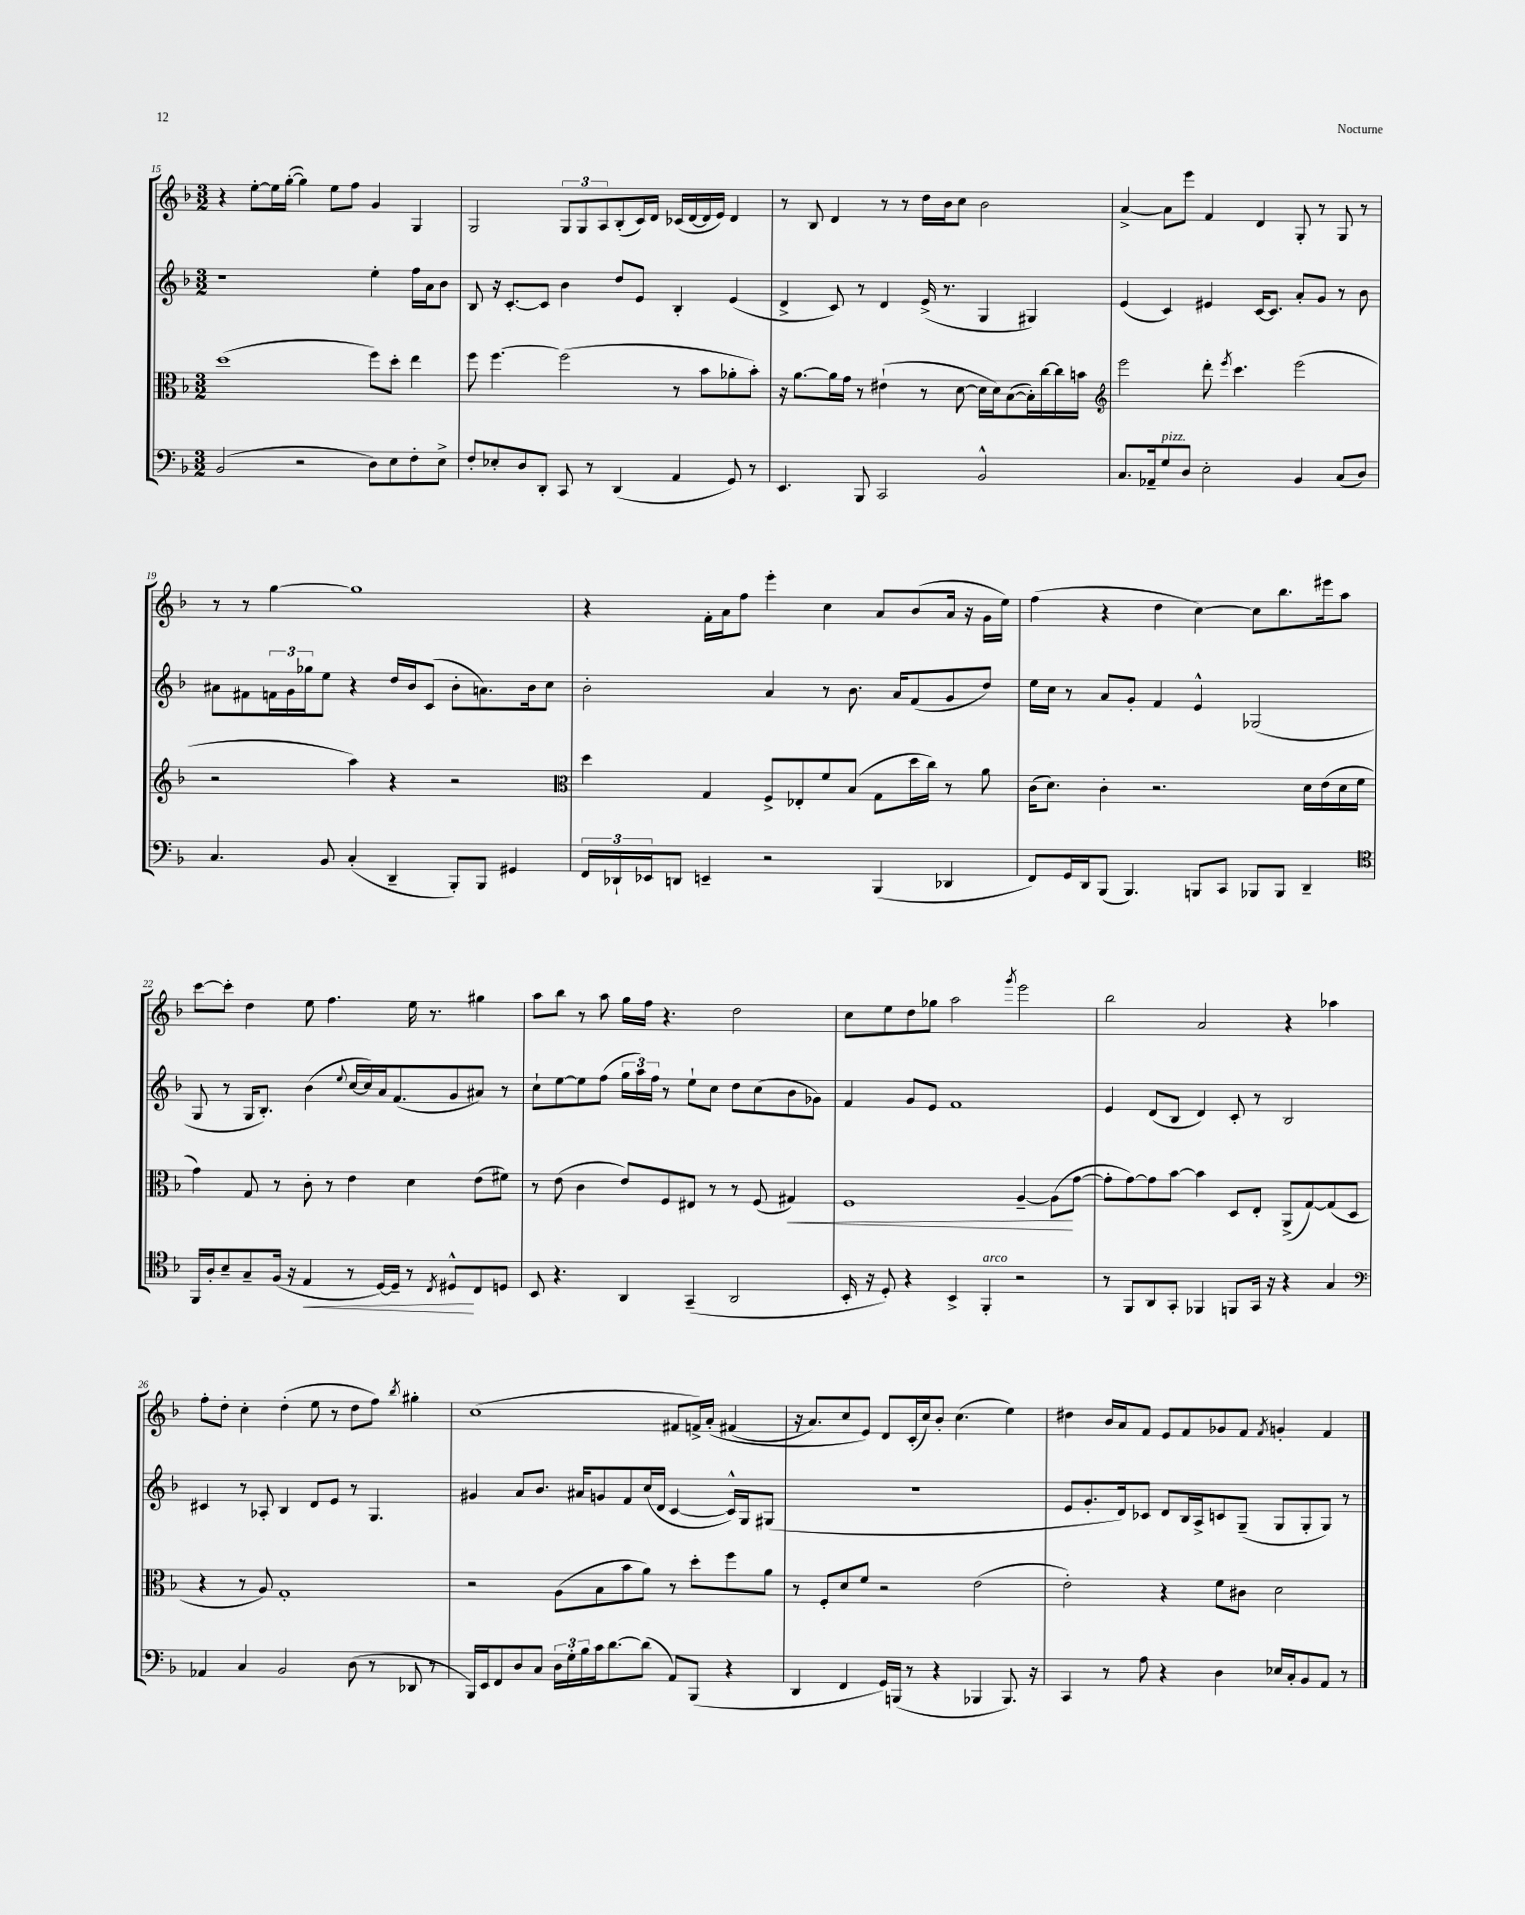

**kern	**kern	**kern	**kern
*staff4	*staff3	*staff2	*staff1
*clefF4	*clefC3	*clefG2	*clefG2
*k[b-]	*k[b-]	*k[b-]	*k[b-]
*M3/2	*M3/2	*M3/2	*M3/2
(2BB-/	(1dd	1r	4r
.	.	.	[8ee'\L
.	.	.	16ee\]L
.	.	.	([16gg'\JJ
2r	.	.	4gg\])
.	.	.	8ee\L
.	.	.	8ff\J
8D\L)	8ff\L)	4ee'\	4g/
8E\	8dd'\J	.	.
8F'\	4ee\	16ff\LL	4G/
.	.	16a\J	.
8E^\J	.	8b-\J	.
=	=	=	=
8F'/L	8ff\	8B-/	2G/
8E-'/	[4.ff\	16r	.
.	.	[8.c'/L	.
8D/	.	.	.
8DD'/J	.	8c/]J	.
8CC/	(2ff\]	4b-\	12G/L
.	.	.	12G/
8r	.	.	.
.	.	.	12A/
(4DD/	.	8dd/L	(8B-'/
.	.	8e/J	16c/L)
.	.	.	16d/JJ
4AA/	8r	4B-'/	(16c-/LL
.	.	.	[16d/
.	8b-\L	.	16d/]
.	.	.	16e/JJ)
8GG/)	8a-'\	(4e/	4d/
8r	8b-'\J)	.	.
=	=	=	=
4.EE/	16r	4d^/	8r
.	[8.a\L	.	.
.	.	.	8B-/
.	16a\]L	8c/)	4d/
.	16g\JJ	.	.
8BBB-/	8r	8r	.
2CC/	(4e#`\	4d/	8r
.	.	.	8r
.	8r	(16e^/	16dd\LL
.	.	8.r	16b-\J
.	[8d\	.	8cc\J
2BB-^^/	16d\]LL	4G/	2b-\
.	16d\J)	.	.
.	([8B-\	.	.
.	16B-'\]L)	4G#/)	.
.	[16cc\	.	.
.	16cc\]	.	.
.	16b\JJ	.	.
=	=	=	=
*	*clefG2	*	*
8.C/L	2eee\	(4e/	[4a^/
16AA-~/k	.	.	.
8G/	.	4c/)	8a\]L
8D/J	.	.	8eee\J
2E'\	8ddd'\	4e#/	4f/
.	8qeee/	.	.
.	4.ccc\	.	.
.	.	[16c/LK	4d/
.	.	8.c/]J	.
4BB-/	(2eee\	8a'/L	8G'/
.	.	8g/J	8r
(8C/L	.	8r	8G/
8D/J)	.	8b-\	8r
=	=	=	=
4.C/	2r	8a#\L	8r
.	.	8f#\	8r
.	.	24f\L	[4gg\
.	.	24g\	.
.	.	24gg-\J	.
8BB-/	.	8ee\J	.
(4C'/	4aa\)	4r	1gg]
4DD~/	4r	16dd/LL	.
.	.	16b-/J	.
.	.	(8c/J	.
8BBB-'/L)	2r	8b-'\L	.
8BBB-/J	.	8.a\)	.
4GG#/	.	.	.
.	.	16b-\k	.
.	.	8cc\J	.
=	=	=	=
*	*clefC3	*	*
24FF/LL	4dd\	2b-'\	4r
24DD-`/	.	.	.
24EE-/J	.	.	.
8DD/J	.	.	.
4EE~/	4G/	.	16f'\LL
.	.	.	16a\J
.	.	.	8ff\J
2r	8F^/L	4a/	4eee'\
.	8E-'/	.	.
.	8f/	8r	4cc\
.	(8B-/J	8.b-\	.
(4BBB-/	8G\L	.	8a/L
.	.	16a/LK	.
.	16dd\L	(8f/	(8b-/
.	16cc\JJ)	.	.
4DD-/	8r	8g/	16a/Jk
.	.	.	16r
.	8a\	8dd/J)	16g\LL
.	.	.	16ee\JJ)
=	=	=	=
8FF/L)	(16c\LK	16ee\LL	(4ff\
.	8.d\J)	16cc\JJ	.
16GG/L	.	8r	.
16DD/J	.	.	.
(8BBB-/J	4c'\	8a/L	4r
4.BBB-/)	.	8g'/J	.
.	2.r	4f/	4dd\
8BBB/L	.	4e^^/	[4cc\)
8CC/J	.	.	.
8BBB-/L	.	(2G-/	8cc\]L
8BBB-/J	.	.	8.bb-\
4DD~/	16d\LL	.	.
.	(16e\	.	16eee#\k
.	16d\	.	8aa\J
.	16f\JJ	.	.
=	=	=	=
*clefC4	*	*	*
16FF/LL	4g\)	8G/	[8ccc\L
16A'/J	.	.	.
8B-~/	.	8r	8ccc'\]J
8G~/	8G/	16G/LK	4dd\
.	.	8.B-'/J)	.
(16F/Jk	8r	.	.
16r	.	.	.
4E/	8c'\	(4b-\	8ee\
.	8r	.	4.ff\
.	.	8qqee/	.
8r	4e\	[16cc/LL	.
.	.	16cc/])	.
[16D/LL)	.	16a/J	.
16D~/]JJ	.	(8.f/	.
8r	4d\	.	16ee\
.	.	.	8.r
8qC/	.	.	.
8D#^^/L	.	8g/	.
8C/	(8e\L	8a#/J)	4gg#\
8D/J	8f#\J)	8r	.
=	=	=	=
8BB-/	8r	8cc`\L	8aa\L
4.r	(8e\	[8ee\	8bb-\J
.	4c\	8ee\]	8r
.	.	(8ff\J	8aa\
4AA/	8e/L)	24gg\LL	16gg\LL
.	.	24aa\)	.
.	.	.	16ff\JJ
.	.	24ff\JJ	.
.	8F/	8r	4.r
(4GG~/	8E#/J	8ee`\L	.
.	8r	8cc\J	.
2AA/	8r	8dd\L	2dd\
.	(8F/	(8cc\	.
.	4G#/)	8b-\	.
.	.	8g-\J)	.
=	=	=	=
16BB-'/	1F	4f/	8cc\L
16r	.	.	.
8D'/)	.	.	8ee\
4r	.	8g/L	8dd\
.	.	8e/J	8gg-\J
4BB-^/	.	1f	2aa\
4FF'/	.	.	.
.	.	.	8qggg/
2r	[4A~/	.	2eee\
.	(8A\]L	.	.
.	[8g\J	.	.
=	=	=	=
8r	8g'\]L	4e/	2bb-\
8FF/L	[8g\)	.	.
8AA/	8g\]	(8d/L	.
8GG'/J	[8b-\J	8B-/J	.
4FF-/	4b-\]	4d/)	2a/
8FF/L	8D/L	8c'/	.
16GG/Jk	8E'/J	8r	.
16r	.	.	.
4r	(8AA^/L	2B-/	4r
.	[8G/)	.	.
4G/	(8G/]	.	4aa-\
.	8D/J	.	.
=	=	=	=
*clefF4	*	*	*
4AA-/	4r	4c#/	8ff'\L
.	.	.	8dd'\J
4C/	8r	8r	4cc'\
.	8A/)	8A-'/	.
2BB-/	1G'	4B-/	(4dd'\
.	.	8d/L	8ee\
.	.	8e/J	8r
(8D\	.	8r	8dd\L
8r	.	4.G/	8ff\J)
.	.	.	8qbb-/
8DD-/	.	.	4gg#'\
8r	.	.	.
=	=	=	=
16BBB-/LL)	2r	4g#/	(1cc
16EE/J	.	.	.
8FF/	.	.	.
8D/	.	8a/L	.
8C/J	.	8.b-/J	.
24D\LL	(8A\L	.	.
24G'\	.	.	.
.	.	16a#/LK	.
24B-\	.	.	.
16c\J	8B-\	8g/	.
[8.d\	.	.	.
.	8b-\	8f/	.
(8d\]J	8a\J)	(16cc/L	.
.	.	16d/JJ	.
8AA/L)	8r	[4c/	8f#/L
(8BBB-/J	8dd'\L	.	16f^/L)
.	.	.	&(16a'/JJ
4r	8ff\	16c^^/]LL)	(4f#/
.	.	16G/J	.
.	8a\J	(8G#/J	.
=	=	=	=
4DD/	8r	1.r	16r
.	.	.	8.a/L)
.	8F'/L	.	.
4FF/	8d/	.	8cc/
.	8f/J	.	8e/J&)
16GG/LL)	2r	.	8d/L
(16BBB/JJ	.	.	.
8r	.	.	(16c'/L
.	.	.	16cc/J)
4r	.	.	8b-'/J
.	.	.	(4.cc\
4BBB-/	(2e\	.	.
8.BBB-/)	.	.	4ee\)
16r	.	.	.
=	=	=	=
4CC/	2e'\)	8e/L	4dd#\
.	.	8.g'/	.
8r	.	.	16b-/LL
.	.	16d/k)	16a/J
8A\	.	8c-/J	8f/J
4r	4r	8d/L	8e/L
.	.	16B-/L	8f/
.	.	16A^/J	.
4D\	8f\L	8c/	8g-/
.	8c#\J	(8G~/J	8f/J
.	.	.	8qf/
16E-/LL	2d\	8G/L	4g'/
16C'/J	.	.	.
8BB-/	.	8G'/	.
8AA/J	.	8G/J)	4f/
8r	.	8r	.
==	==	==	==
*-	*-	*-	*-
